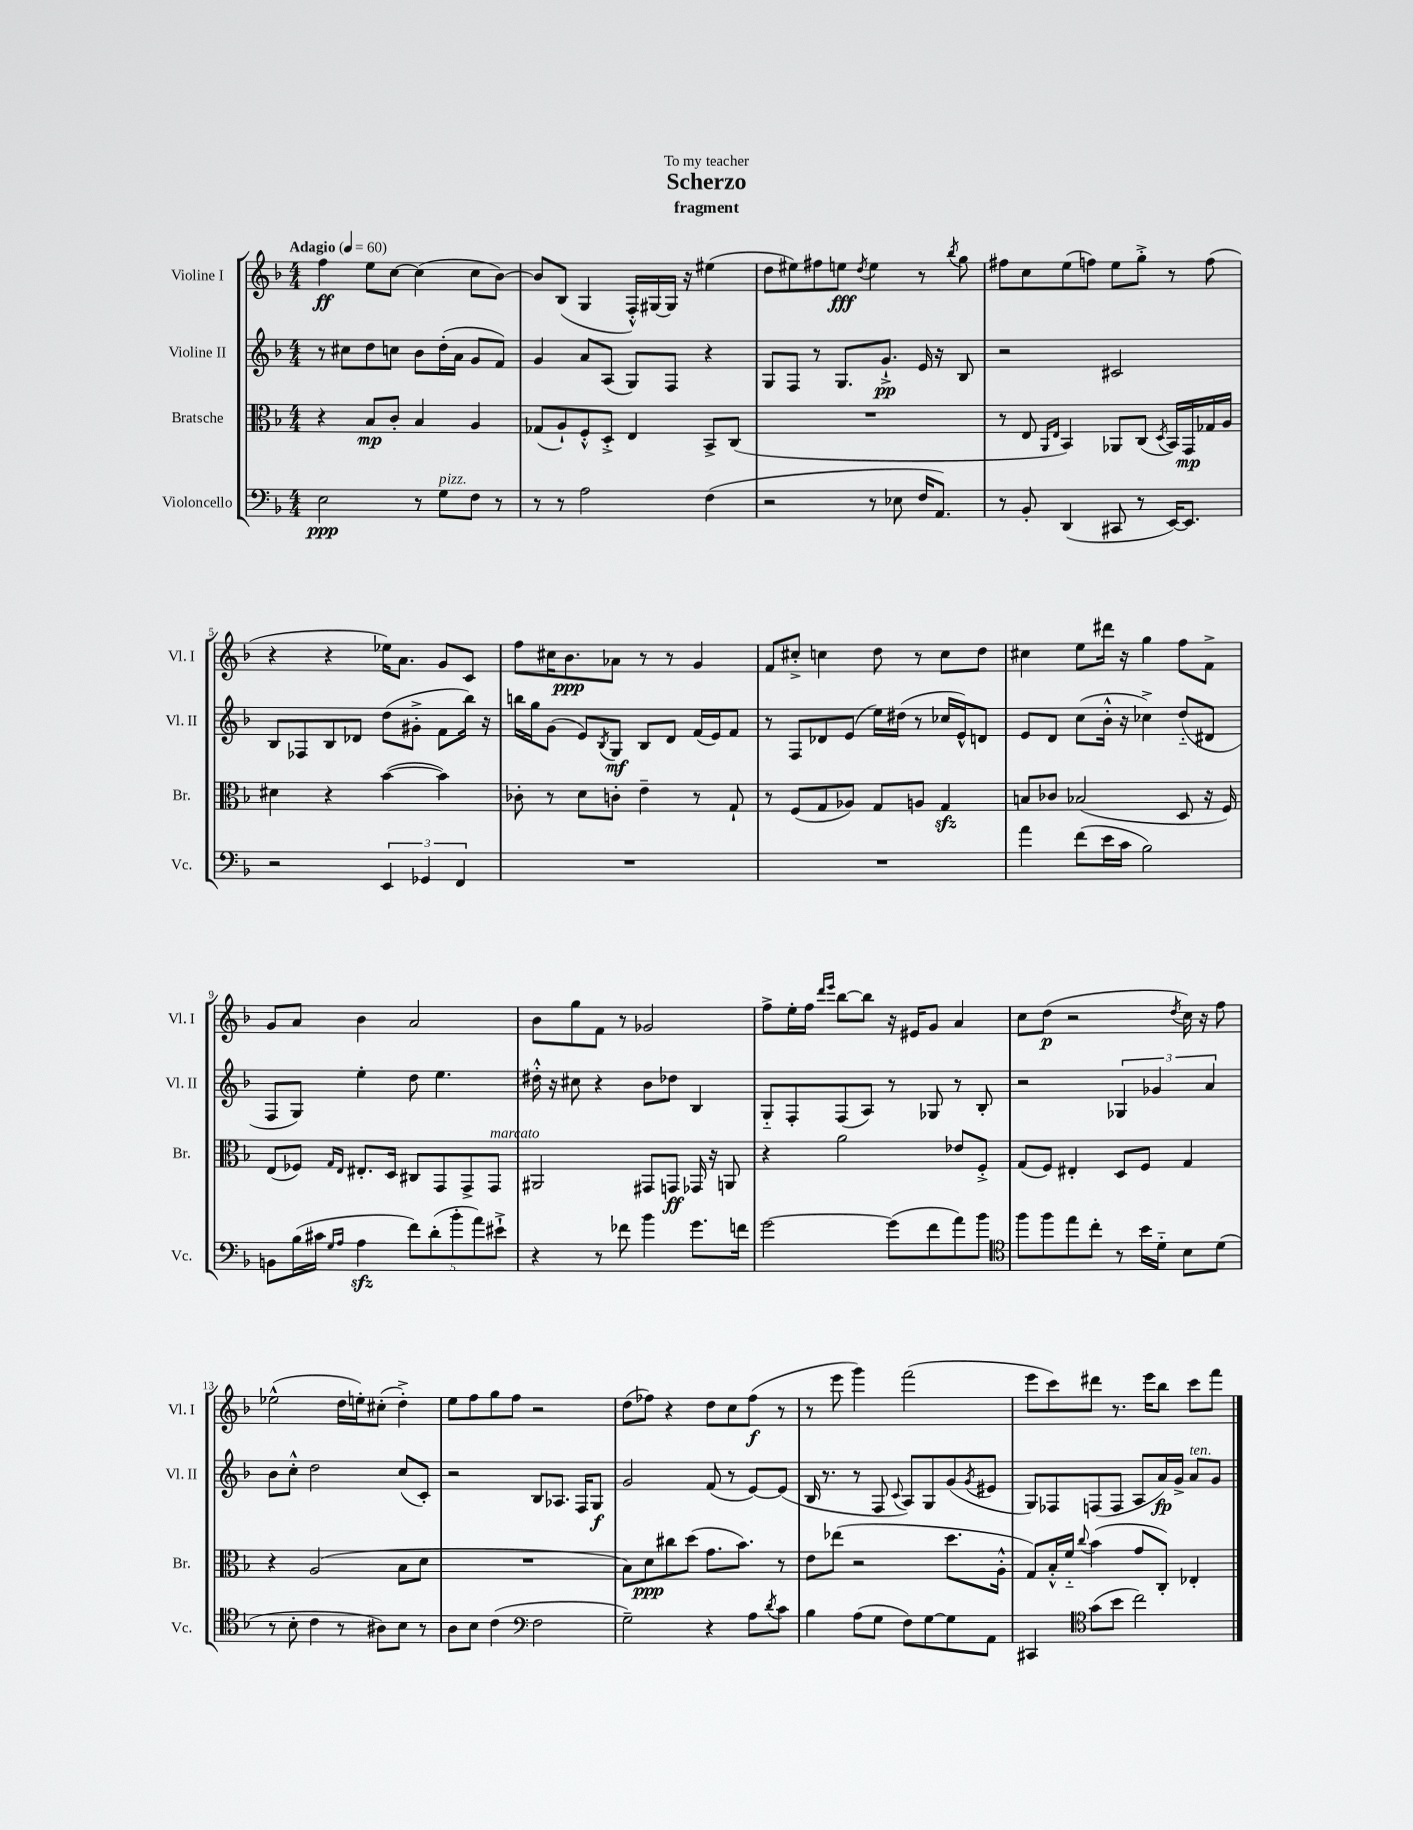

**kern	**dynam	**kern	**dynam	**kern	**dynam	**kern	**dynam
*part4	*part4	*part3	*part3	*part2	*part2	*part1	*part1
*staff4	*staff4	*staff3	*staff3	*staff2	*staff2	*staff1	*staff1
*I"Violoncello	*	*I"Bratsche	*	*I"Violine II	*	*I"Violine I	*
*I'Vc.	*	*I'Br.	*	*I'Vl. II	*	*I'Vl. I	*
*clefF4	*	*clefC3	*	*clefG2	*	*clefG2	*
*k[b-]	*	*k[b-]	*	*k[b-]	*	*k[b-]	*
*M4/4	*	*M4/4	*	*M4/4	*	*M4/4	*
*MM60	*	*MM60	*	*MM60	*	*MM60	*
=1	=1	=1	=1	=1	=1	=1	=1
!	!	!	!	!	!	!LO:TX:a:B:t=Adagio	!
2E\	ppp	4r	.	8r	.	4ff\	ff
.	.	.	.	8cc#X\L	.	.	.
.	.	8B-/L	mp	8dd\	.	8ee\L	.
.	.	8c'/J	.	8ccn\J	.	[8cc\J	.
8r	.	4B-/	.	8b-\L	.	(4cc\]	.
!LO:TX:a:i:t=pizz.	!	!	!	!	!	!	!
8G\L	.	.	.	(16dd'\L	.	.	.
.	.	.	.	16a\JJ	.	.	.
8F\J	.	4A/	.	8g/L	.	8cc\L	.
8r	.	.	.	8f/J)	.	[8b-\J)	.
=2	=2	=2	=2	=2	=2	=2	=2
8r	.	(8G-X/L	.	4g/	.	8b-/L]	.
8r	.	8A`/)	.	.	.	(8B-/J	.
2A\	.	8F'^^/	.	8a/L	.	4G/	.
.	.	8D'^/J	.	(8A/J	.	.	.
.	.	4E/	.	8G/L)	.	16F'^^/LL)	.
.	.	.	.	.	.	[16G#X/	.
.	.	.	.	8F/J	.	16G#/JJ]	.
.	.	.	.	.	.	16r	.
(4F\	.	8BB-^/L	.	4r	.	(4ee#X\	.
.	.	(8C/J	.	.	.	.	.
=3	=3	=3	=3	=3	=3	=3	=3
2r	.	1r	.	8G/L	.	8dd\L	.
.	.	.	.	8F/J	.	8ee#X\)	.
.	.	.	.	8r	.	8ff#X\	.
.	.	.	.	8.G/L	.	8een\J	fff
.	.	.	.	.	.	8qdd/	.
8r	.	.	.	.	.	4ee\	.
.	.	.	.	8.g`^/J	pp	.	.
8E-X\	.	.	.	.	.	.	.
16F/KL	.	.	.	16e/	.	8r	.
8.AA/J)	.	.	.	16r	.	.	.
.	.	.	.	.	.	8qbb-/	.
.	.	.	.	8B-/	.	8gg\	.
=4	=4	=4	=4	=4	=4	=4	=4
8r	.	8r	.	2r	.	8ff#X\L	.
8BB-'/	.	8E/	.	.	.	8cc\	.
.	.	16qqAA/LL	.	.	.	.	.
.	.	16qqE/JJ	.	.	.	.	.
(4DD/	.	4BB-/)	.	.	.	(8ee\	.
.	.	.	.	.	.	8ffn\J)	.
8CC#X/	.	8AA-X/L	.	2c#X/	.	8ee\L	.
8r	.	(8C/J	.	.	.	8gg'^\J	.
.	.	8qD/	.	.	.	.	.
[16EE/KL)	.	16BB-/LL)	.	.	.	8r	.
8.EE/J]	.	16GG/	mp	.	.	.	.
.	.	16G-X/	.	.	.	(8ff\	.
.	.	16A/JJ	.	.	.	.	.
!!LO:LB:g=z
=5	=5	=5	=5	=5	=5	=5	=5
2r	.	4d#X\	.	8B-/L	.	4r	.
.	.	.	.	8F-X/	.	.	.
.	.	4r	.	8B-/	.	4r	.
.	.	.	.	8d-X/J	.	.	.
6EE/	.	([4b-\	.	(8dd\L	.	16ee-X\KL)	.
.	.	.	.	.	.	8.a\J	.
.	.	.	.	8g#X'^\J	.	.	.
6GG-X/	.	.	.	.	.	.	.
.	.	4b-\])	.	8f\L	.	8g/L	.
6FF/	.	.	.	.	.	.	.
.	.	.	.	16bb-\Jk)	.	8c/J	.
.	.	.	.	16r	.	.	.
=6	=6	=6	=6	=6	=6	=6	=6
1r	.	8c-X'\	.	16bbn\LL	.	8ff\L	.
.	.	.	.	16gg\J	.	.	.
.	.	8r	.	(8g\J	.	16cc#X\K	.
.	.	.	.	.	.	8.b-\	ppp
.	.	8d\L	.	8e/L)	.	.	.
.	.	.	.	8qB-/	.	.	.
.	.	8cn'\J	.	8G/J	mf	8a-X\J	.
.	.	4e~\	.	8B-/L	.	8r	.
.	.	.	.	8d/J	.	8r	.
.	.	8r	.	(16f/LL	.	4g/	.
.	.	.	.	16e/J)	.	.	.
.	.	8G`/	.	8f/J	.	.	.
=7	=7	=7	=7	=7	=7	=7	=7
1r	.	8r	.	8r	.	8f/L	.
.	.	(8F/L	.	8F/L	.	8cc#X'^/J	.
.	.	8G/	.	8d-X/	.	4ccn\	.
.	.	8A-X/J)	.	(8e/J	.	.	.
.	.	8G/L	.	16ee\LL)	.	8dd\	.
.	.	.	.	(16dd#X\JJ	.	.	.
.	.	8An/J	.	8r	.	8r	.
.	.	4Gzz/	.	16cc-X/LL	.	8cc\L	.
.	.	.	.	16e^^/J)	.	.	.
.	.	.	.	8dn/J	.	8dd\J	.
=8	=8	=8	=8	=8	=8	=8	=8
4a\	.	8Bn/L	.	8e/L	.	4cc#X\	.
.	.	8c-X/J	.	8d/J	.	.	.
(8f\L	.	(2B-X/	.	(8cc\L	.	8ee\L	.
16e\L	.	.	.	16b-'^^\Jk	.	16ddd#X\Jk	.
16c\JJ	.	.	.	16r	.	16r	.
2B-\)	.	.	.	4cc-X^\)	.	4gg\	.
.	.	8D/	.	(8dd/L	.	8ff\L	.
.	.	16r	.	8d#X/J	.	8f^\J	.
.	.	16F/)	.	.	.	.	.
!!LO:LB:g=z
=9	=9	=9	=9	=9	=9	=9	=9
8BBn\L	.	(8E/L	.	8F/L	.	8g/L	.
(16B-\L	.	8F-X/J)	.	8G/J)	.	8a/J	.
16c#X\JJ	.	.	.	.	.	.	.
16qqG/LL	.	16qqG/LL	.	.	.	.	.
16qqA/JJ	.	16qqE/JJ	.	.	.	.	.
4Azz\	.	8.E#X'/L	.	4ee'\	.	4b-\	.
.	.	16D/Jk	.	.	.	.	.
10f\L)	.	8C#X/L	.	8dd\	.	2a/	.
(10d'\	.	.	.	.	.	.	.
.	.	8GG/	.	4.ee\	.	.	.
10b-'\	.	.	.	.	.	.	.
.	.	8GG^/	.	.	.	.	.
10a\)	.	.	.	.	.	.	.
!	!	!LO:TX:a:i:t=marcato	!	!	!	!	!
.	.	8GG/J	.	.	.	.	.
10e#X`^\J	.	.	.	.	.	.	.
=10	=10	=10	=10	=10	=10	=10	=10
4r	.	2AA#X/	.	16dd#X'^^\	.	8b-\L	.
.	.	.	.	16r	.	.	.
.	.	.	.	8cc#X\	.	8gg\	.
8r	.	.	.	4r	.	8f\J	.
8f-X\	.	.	.	.	.	8r	.
4b-\	.	8GG#X/L	.	8b-\L	.	2g-X/	.
.	.	8GGn/J	ff	8dd-X\J	.	.	.
8.g\L	.	16GG-X/	.	4B-/	.	.	.
.	.	16r	.	.	.	.	.
.	.	8AAn/	.	.	.	.	.
16fn\Jk	.	.	.	.	.	.	.
=11	=11	=11	=11	=11	=11	=11	=11
[2g\	.	4r	.	8G/L	.	8ff^\L	.
.	.	.	.	8F'/	.	16ee'\L	.
.	.	.	.	.	.	16ff\JJ	.
.	.	.	.	.	.	16qqddd/LL	.
.	.	.	.	.	.	16qqeee/JJ	.
.	.	2a\	.	(8F/	.	[8bb-\L	.
.	.	.	.	8A/J)	.	8bb-\J]	.
(8g\L]	.	.	.	8r	.	16r	.
.	.	.	.	.	.	16e#X/KL	.
8f\	.	.	.	8G-X/	.	8g/J	.
8a\)	.	8e-X/L	.	8r	.	4a/	.
8b-\J	.	8F'^/J	.	8B-'/	.	.	.
=12	=12	=12	=12	=12	=12	=12	=12
*clefC4	*	*	*	*	*	*	*
8ff\L	.	(8G/L	.	2r	.	8cc\L	.
8ff\	.	8F/J)	.	.	.	(8dd\J	p
8ee\	.	4E#X'/	.	.	.	2r	.
8cc'\J	.	.	.	.	.	.	.
8r	.	8D/L	.	6G-X/	.	.	.
16b-\LL	.	8F/J	.	.	.	.	.
.	.	.	.	6g-X/	.	.	.
16d\JJ	.	.	.	.	.	.	.
.	.	.	.	.	.	8qdd/	.
8B-\L	.	4G/	.	.	.	16cc\)	.
.	.	.	.	.	.	16r	.
.	.	.	.	6a/	.	.	.
(8d\J	.	.	.	.	.	8ff\	.
!!LO:LB:g=z
=13	=13	=13	=13	=13	=13	=13	=13
8r	.	4r	.	8b-\L	.	(2ee-X^^\	.
8B-'\	.	.	.	8cc'^^\J	.	.	.
4c\	.	(2A/	.	2dd\	.	.	.
8r	.	.	.	.	.	16dd\LL	.
.	.	.	.	.	.	16een'\J)	.
8A#X\L)	.	.	.	.	.	(8cc#X'\J	.
8B-\J	.	8B-\L	.	(8cc/L	.	4dd'^\)	.
8r	.	8d\J	.	8c'/J)	.	.	.
=14	=14	=14	=14	=14	=14	=14	=14
8A\L	.	1r	.	2r	.	8ee\L	.
8B-\J	.	.	.	.	.	8ff\	.
(4c\	.	.	.	.	.	8gg\	.
.	.	.	.	.	.	8ff\J	.
*clefF4	*	*	*	*	*	*	*
2F\	.	.	.	8B-/L	.	2r	.
.	.	.	.	8.A-X/J	.	.	.
.	.	.	.	16F/KL	.	.	.
.	.	.	.	8G/J	f	.	.
=15	=15	=15	=15	=15	=15	=15	=15
2G~\)	.	8B-\L)	.	2g/	.	(8dd\L	.
.	.	8d\	ppp	.	.	8ff-X\J)	.
.	.	8cc#X\	.	.	.	4r	.
.	.	(8dd\J	.	.	.	.	.
4r	.	8.g\L	.	(8f/	.	8dd\L	.
.	.	.	.	8r	.	8cc\	.
.	.	8.b-\J)	.	.	.	.	.
8A\L	.	.	.	[8e/L)	.	(8ff-\J	f
8qd/	.	.	.	.	.	.	.
8c\J	.	8r	.	(8e/J]	.	8r	.
=16	=16	=16	=16	=16	=16	=16	=16
4B-\	.	8e\L	.	16B-/	.	8r	.
.	.	.	.	8.r	.	.	.
.	.	(8ee-X\J	.	.	.	8eee\	.
(8A\L	.	2r	.	8r	.	4ggg\)	.
8G\J	.	.	.	8F/	.	.	.
.	.	.	.	8qqc/	.	.	.
8F\L)	.	.	.	8A/L)	.	(2fff\	.
[8G\	.	.	.	8G/	.	.	.
8G\]	.	8.dd\L	.	(8g/	.	.	.
.	.	.	.	8qg/	.	.	.
8AA\J	.	.	.	8e#X/J	.	.	.
.	.	16A'^^\Jk	.	.	.	.	.
=17	=17	=17	=17	=17	=17	=17	=17
4CC#X/	.	8G/L)	.	8G/L)	.	8eee\L	.
.	.	16B-'^^/L	.	8F-X/	.	8ccc\)	.
.	.	16f/JJ	.	.	.	.	.
*clefC4	*	*	*	*	*	*	*
.	.	8qqcc/	.	.	.	.	.
(8g\L	.	(4b-\	.	(8Fn/	.	8ddd#X\J	.
8b-\J	.	.	.	8F/J	.	8.r	.
2cc\)	.	8g/L	.	8A/L	.	.	.
.	.	.	.	.	.	16eee\KL	.
.	.	8C'/J)	.	16a/L)	fp	8bb-\J	.
.	.	.	.	16g^/JJ	.	.	.
!	!	!	!	!LO:TX:a:i:t=ten.	!	!	!
.	.	4E-X'/	.	8a/L	.	8ccc\L	.
.	.	.	.	8g/J	.	8fff\J	.
==	==	==	==	==	==	==	==
*-	*-	*-	*-	*-	*-	*-	*-
